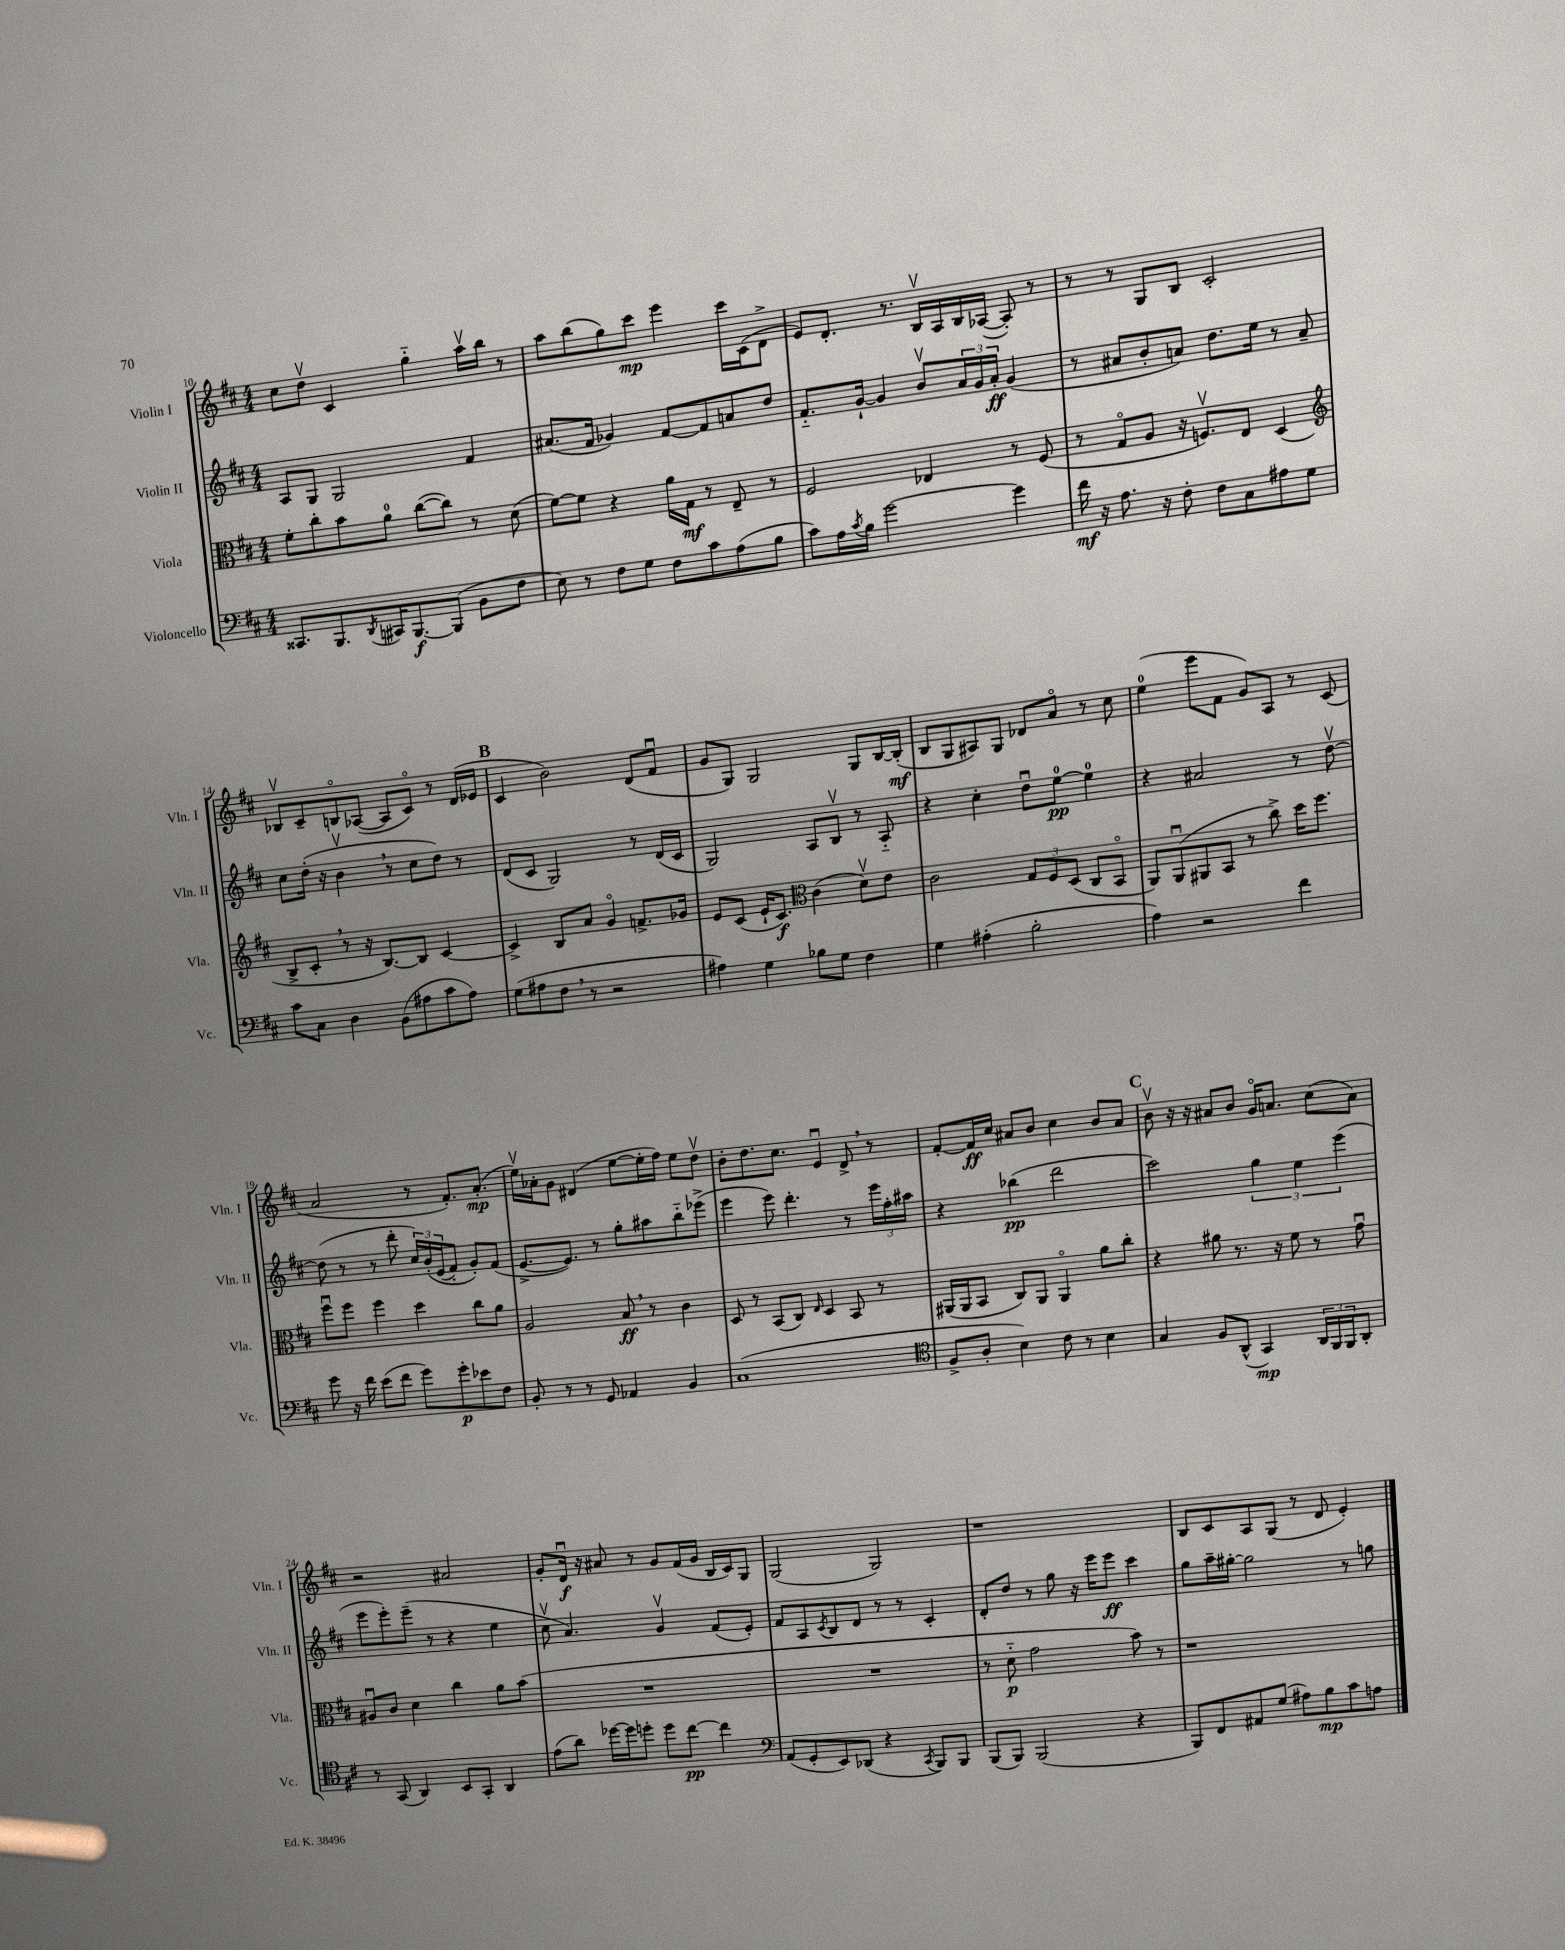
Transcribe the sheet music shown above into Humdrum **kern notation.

**kern	**kern	**kern	**kern
*staff4	*staff3	*staff2	*staff1
*clefF4	*clefC3	*clefG2	*clefG2
*k[f#c#]	*k[f#c#]	*k[f#c#]	*k[f#c#]
*M4/4	*M4/4	*M4/4	*M4/4
8.CC##/L	8f#'\L	8A/L	8cc#\L
.	8cc#'\	8G/J	8ddv\J
8.BBB/	.	.	.
.	8b\	2G/	4c#/
8qDD/	.	.	.
16CC#/K	8a\J	.	.
[8.BBB/	.	.	.
.	([8cc#\L	.	4gg'~\
(8BBB/]J	8cc#\]J)	.	.
8BB\L	8r	4f#/	16aav\LL
.	.	.	16bb\JJ
8F#\J	(8d\	.	8r
=	=	=	=
8E\)	[8f#\L)	(8.a#/L	8aa\L
8r	8f#\]J	.	(8bb\
.	.	16f#/Jk	.
8F#\L	4r	4g-/)	8gg\)
8G\J	.	.	8ccc#\J
8F#\L	16a\LL	[8f#/L	4eee\
.	16G\JJ	.	.
8c#\	8r	8f#/]	.
(8A\	8E~/	8a/	16ccc#\LL
.	.	.	(16c#\J
8B\J	8r	8dd/J	8d^\J
=	=	=	=
8c#\L)	2F#/	8.f#'~/L	8e/L)
16A\L	.	.	8.d'/J
8qc#/	.	.	.
16B\JJ	.	[16g`/Jk	.
[2g\	.	4g/]	.
.	.	.	8.r
.	4E-/	8bv/L	16Bv/LL
.	.	.	16A/
.	.	24a/L	16B/
.	.	24g/	.
.	.	.	([16A-/JJ
.	.	24a'/JJ	.
4g\]	8r	(4g/	8A-'/])
.	(8F#/	.	8r
=	=	=	=
16f#\	8r	8r	8r
16r	.	.	.
8.A\	8Go/L	8a#/L	8r
.	8A/J	8b'/	8G/L
16r	.	.	.
8F#'\	16r	8a/J)	8B/J
.	8.Fv/L)	.	.
8F#\L	.	8.dd\L	2c#'/
8C#\	8E/J	.	.
.	.	16ee\Jk	.
8A#\	(4D/	8r	.
8G\J	.	8a~/	.
=	=	=	=
*	*clefG2	*	*
8c#\L	8B^/L	8cc#\L	8B-v/L
8C#\J	8c#'/J	(16dd'\Jk	8c#~/
.	.	16r	.
4D\	8r	4bv\	8Bo/
.	16r	.	([8A-/J
.	[8.B/L)	.	.
(8BB\L	.	8r	8A-/]L
8A#\	8B/]J	8cc#\L	8c#o/J)
8c#\	[4c#/	8dd\J)	8r
8A#\J)	.	8r	(16d/LL
.	.	.	16e-/JJ
=	=	=	=
(8G\L	4c#^/]	(8d/L	4c#/
8A#\	.	8c#/J	.
8F#\J	8B/L	2G/)	2b\)
8r	8a/J	.	.
2r	4go/	.	.
.	8.f^/L	8r	(8d/L
.	.	(16d/LL	8f#u/J
.	16g-/Jk	16c#/JJ	.
=	=	=	=
4A#\)	8e/L	2G/)	8g/L
.	(8c#/J	.	8G/J)
4G\	16e`/LK	.	2G/
.	8.c#/J)	.	.
*	*clefC3	*	*
8B-\L	(4c#\	8A/L	.
8G\J	.	8Bv/J	.
4F#\	8dv\L)	8r	8G/L
.	8e\J	8A'~/	[16B/L
.	.	.	(16B'/]JJ
=	=	=	=
4G\	2c#\	4r	8B/L
.	.	.	8G/
(4A#'\	.	4cc#'\	8A#/)
.	.	.	8G/J
2B'\	12G/L	8ddu\L	8d-/L
.	12F#/	.	.
.	.	[8ee\J	8ao/J
.	(12D/J	.	.
.	8C#/L	4ee\]	8r
.	8BBo/J	.	8cc#\
=	=	=	=
4A\)	8AA/L)	4r	(4ee\
.	(8AAu/	.	.
2r	8AA#/	2a#/	8eee\L
.	8BB/J	.	8f#\J
.	8r	.	8g/L)
.	8cc#^\)	.	8A/J
4f#\	16dd\LK	8r	8r
.	8.ff#\J	.	.
.	.	[8ddv\	(8c#/
=	=	=	=
8g\	8ff#u\L	(8dd\]	2a/
16r	8ff#\J	8r	.
16f#\	.	.	.
(8e\L	4ff#\	8r	.
8f#\J	.	8ddd'\	.
8g\L)	4dd\	24cc#/LL)	8r
.	.	&(24b'/	.
.	.	(24e/J	.
8g'\	.	8f#'~/J)	8.f#'/L)
8e-\	8cc#\L	8g'/L&)	.
.	.	.	(8.a'/J
8F#\J	8a\J	(8f#/J	.
=	=	=	=
8BB'/	2A/	[8.e^/L	16eev\LL)
.	.	.	16a-'\J
8r	.	.	8g\J
.	.	8.e/]J)	.
8r	.	.	(4d#/
8GG/	.	8r	.
4AA-/	8B/	8gg'\L	[8ee\L
.	8r	8aa#\	16ee'\]L
.	.	.	16ff#\JJ)
4BB/	4c#\	8bb'~\	8ee\L
.	.	(8eee-^\J	8ddv\J
=	=	=	=
(1C#	8D/	4eee\	8b'\L
.	8r	.	8.dd\
.	(8BB/L	8eee\)	.
.	.	.	8.cc#\J
.	8C#/J)	4.ddd'\	.
.	16qqE/	.	.
.	4D/	.	4eu/
.	8BB/	8r	8d^/
.	8r	24eee\LL	8r
.	.	24ff#'\	.
.	.	24aa#\JJ	.
=	=	=	=
*clefC4	*	*	*
8F#^/L	(16AA#/LL	4r	[8f#'/L
.	16AA#/J	.	.
8A'/J	8BB/J	.	16f#/]L
.	.	.	16cc#/JJ
4B\)	8C#/L)	(4bb-\	8a#/L
.	8AA#/J	.	8b/J
8c#\	4AA#o/	2ddd\	4cc#\
8r	.	.	.
4B\	8a\L	.	8b/L
.	8cc#'\J	.	8a#/J
=	=	=	=
4G/	4r	2ccc#\)	8bv\
.	.	.	16r
.	.	.	16r
8F#/L	8a#\	.	8a#/L
(8AA^^/J	8.r	.	8b/J
4GG/)	.	6gg\	16go/LK
.	16r	.	8.a/J
.	8f#\	.	.
.	.	6ee\	.
24AA/LL	8r	.	(8cc#\L
24FF#/	.	.	.
24FF#/J	.	(6eee\	.
8AA'/J	8gu\	.	8a\J)
=	=	=	=
8r	8A#u/L	8eee\L	2r
(8GG/	8c#/J	8eee'\)	.
4AA/)	4d\	(8eee~\J	.
.	.	8r	.
8BB/L	4cc#\	4r	2a#/
8GG'/J	.	.	.
4AA/	8a\L	4ee\	.
.	(8b\J	.	.
=	=	=	=
(8e\L	1r	8cc#v\	8g'/L
8a\J)	.	4.a/)	16du/Jk
.	.	.	16r
[16dd-\LL	.	.	8a#/
16dd-\]J	.	.	.
8dd'\J	.	.	8r
8dd\L	.	4gv/	8g/L
[8cc#\J	.	.	(16f#/L
.	.	.	16g/JJ
4cc#\]	.	(8f#/L	16B/LL
.	.	.	16c#/J)
.	.	8e'/J)	8G/J
=	=	=	=
*clefF4	*	*	*
(8AA/L	1r	8f#/L	(2G/
8GG'/	.	8A/	.
.	.	8qc#/	.
8EE/)	.	8B/	.
(8DD-/J	.	8d/J	.
4r	.	8r	2G/)
.	.	8r	.
8qCC#/	.	.	.
8BBB/L)	.	4c#'/	.
8BBB/J	.	.	.
=	=	=	=
(8BBB/L	8r	8d'/L	1r
8BBB/J)	8d'~\	8dd/J	.
(2BBB/	2g\	8r	.
.	.	8gg\	.
.	.	16r	.
.	.	16eee\LK	.
.	.	8eee\J	.
4r	8b\)	4ccc#\	.
.	8r	.	.
=	=	=	=
8BBB/L)	1r	8gg\L	8B/L
8FF#/	.	16aa~\L	8c#/
.	.	[16gg#'\JJ	.
8AA#/	.	2gg#\]	8A/
(8G/J	.	.	(8G/J
8A#\L)	.	.	8r
8B\	.	.	8d/
8c#\	.	8r	4e'/)
8A\J	.	8gg\	.
==	==	==	==
*-	*-	*-	*-
